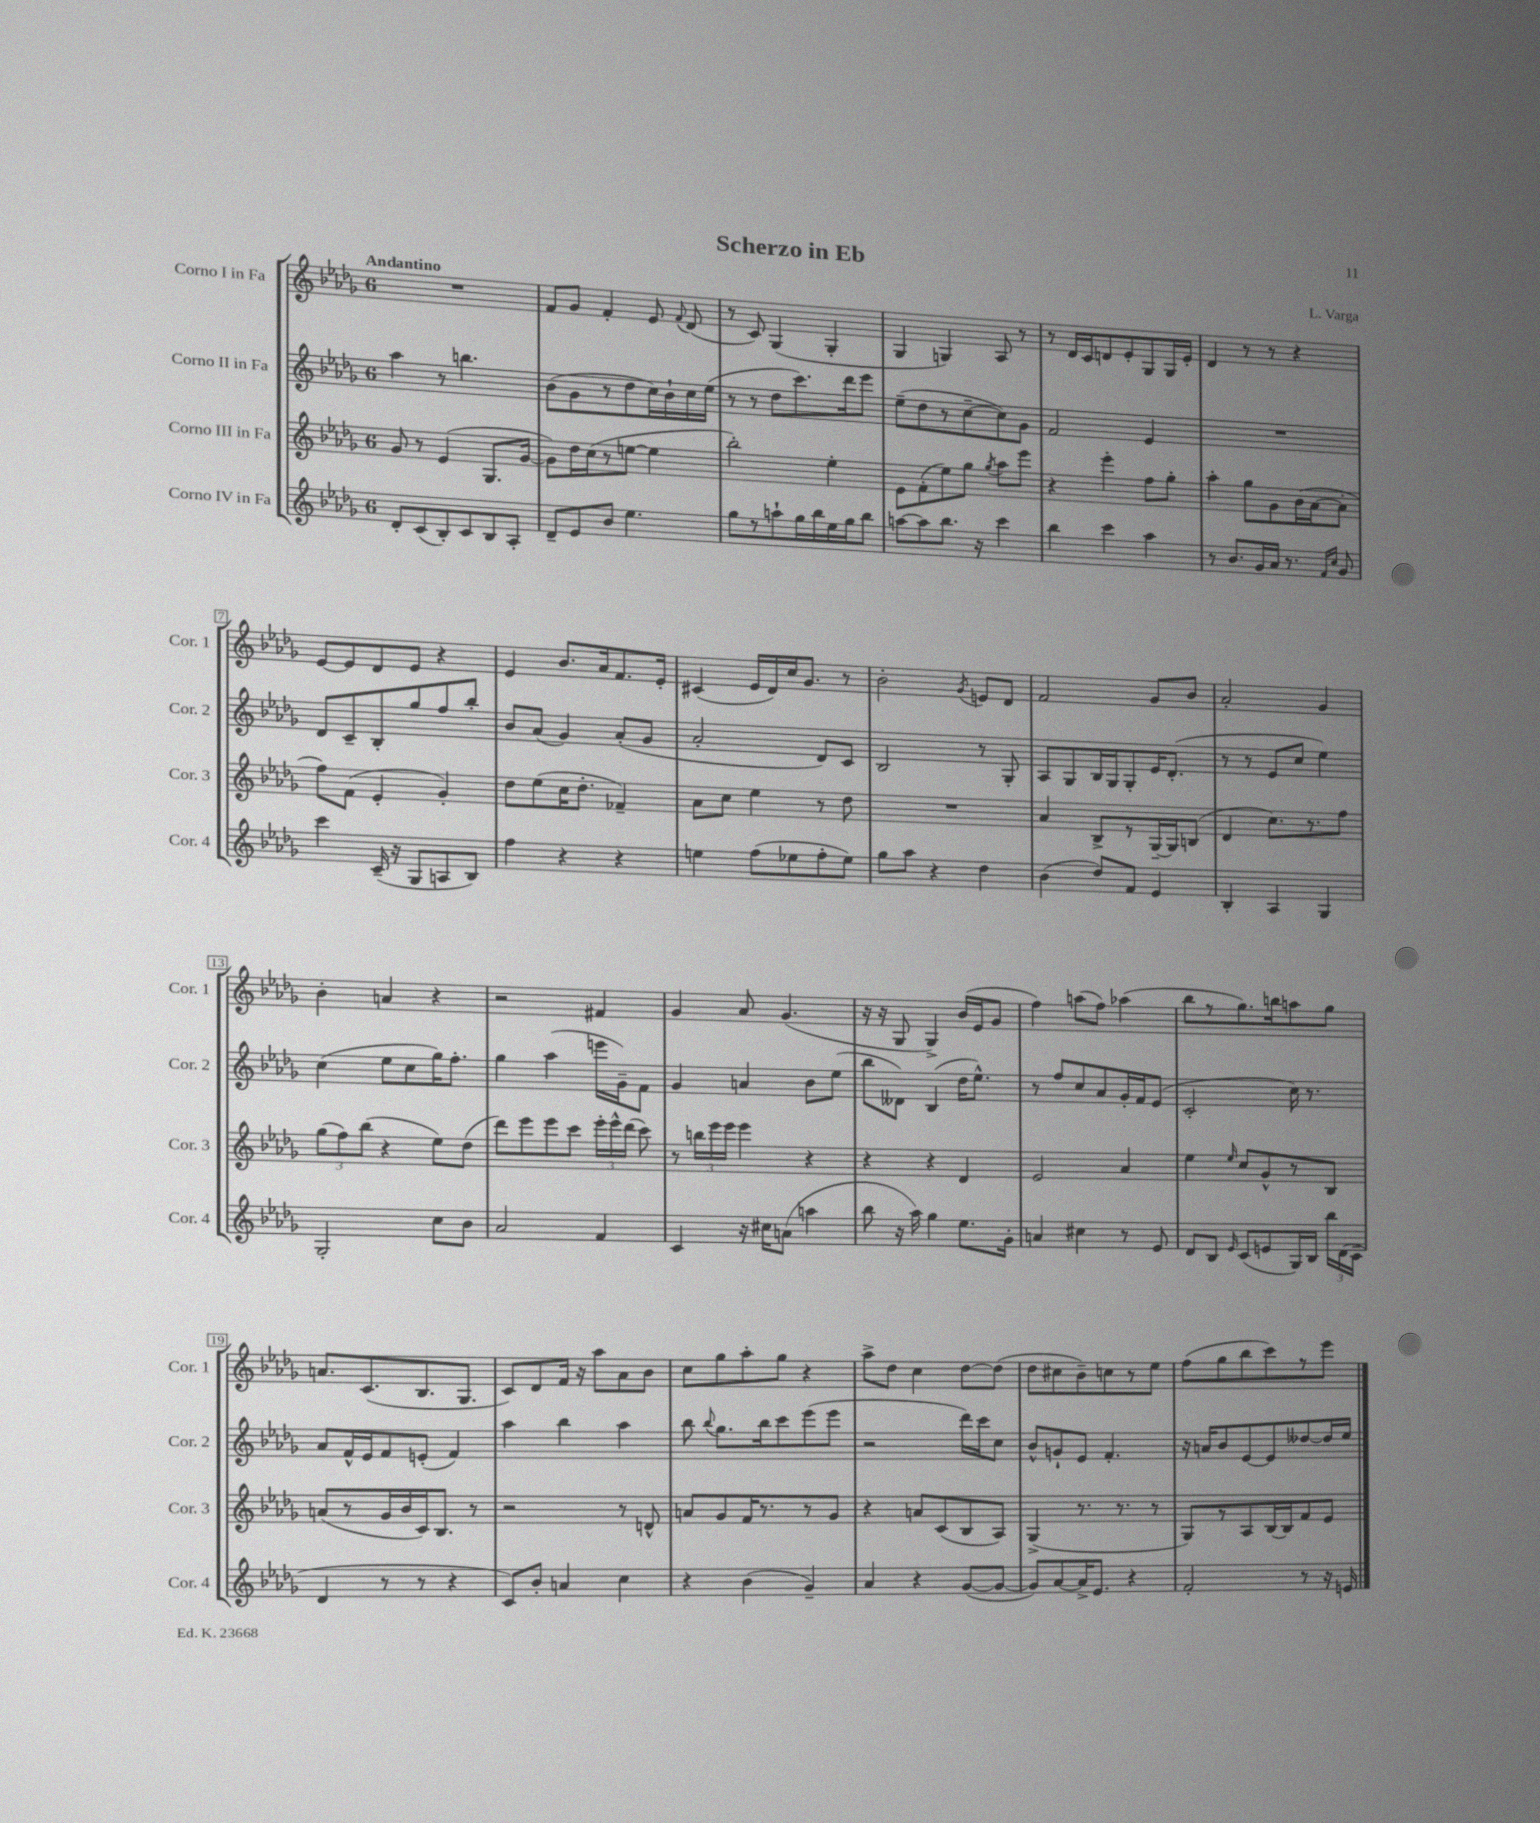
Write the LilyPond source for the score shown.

\header { title = "Scherzo in Eb" composer = "L. Varga" }
<<
\new StaffGroup <<
\new Staff = "s0" \with { instrumentName = "Corno I in Fa" shortInstrumentName = "Cor. 1" } {
    \clef treble \key des \major \once \override Staff.TimeSignature.style = #'single-digit \time 6/8 \tempo "Andantino"
    \autoBeamOff R2. |
    f'8[ ges'8] f'4-. ees'8 \appoggiatura { f'8 } des'8( |
    r8 c'8) ges4( ges4-. |
    ges4 g4) aes8 r8 |
    r8 des'16[ c'16 d'8 ees'8-. ges8 ges16 ees'16]-. |
    des'4 r8 r8 r4 |
    ees'8[~ ees'8 des'8 ees'8] r4 |
    ees'4 bes'8.[ aes'16 f'8. ees'16]-. |
    cis'4( ees'16[ des'16) c''16 ges'8.] r8 |
    bes'2-. \acciaccatura { ges'8 } e'8[ des'8] |
    f'2 ges'8[ bes'8] |
    aes'2-. ges'4 |
    bes'4-. a'4 r4 |
    r2 fis'4 |
    ges'4 aes'8 ges'4.( |
    r16 r16 ges8 ges4->) bes'16[( ees'16 ges'8] |
    f''4) a''8[( f''8]) aes''4( |
    bes''8[ r8 ges''8.) b''16 a''8 ges''8] |
    a'8.[ c'8.( bes8. ges8.] |
    c'8[) des'8 f'16] r16 aes''8[ aes'8 bes'8] |
    c''8[ ges''8 aes''8-. ges''8] r4 |
    aes''8[-> des''8] c''4 des''8[~ des''8]( |
    des''8[ cis''8 bes'8--) c''8 r8 ees''8] |
    f''8[( ges''8 bes''8 c'''8) r8 ees'''8] \bar "|." |
}
\new Staff = "s1" \with { instrumentName = "Corno II in Fa" shortInstrumentName = "Cor. 2" } {
    \clef treble \key des \major \once \override Staff.TimeSignature.style = #'single-digit \time 6/8
    \autoBeamOff aes''4 r8 b''4. |
    bes'8[( ges'8 r8 des''8 c''16) bes'16-! c''16 ees''16]( |
    r8 r8 des''8[ c'''8.) des'''16 ees'''8] |
    ees''8[--( des''8 r8 c''8~-- c''8) ges'8] |
    f'2 ees'4 |
    R2. |
    des'8[ c'8-- bes8-. ges''8 f''8 bes''8]-. |
    bes'8[ aes'8]( ges'4) aes'8[-.( ges'8] |
    aes'2-. des'8[) c'8] |
    bes2 r8 ges8-. |
    aes8[ ges8 bes16 ges16 ges8-. ees'16 des'8.]-.( |
    r8 r8 ees'8[ c''8] ees''4) |
    c''4( ees''8[ c''8 ges''16) f''8.]-. |
    ges''4 aes''4( e'''16[ ges'16--) f'8] |
    ges'4 a'4 bes'8[ ees''8]( |
    bes''8[ deses'8]) bes4( des''16[ ees''8.]-^) |
    r8 f''8[ c''8 aes'8 ges'16-. f'16 ees'8]( |
    c'2-. c''16) r8. |
    aes'8[ f'16-^ ees'16 f'8 e'8]-.( f'4) |
    aes''4 bes''4 aes''4 |
    bes''8 \appoggiatura { bes''8 } ges''8.[ bes''16 c'''8 ees'''8( ees'''8] |
    r2 des'''16[) c'''16 c''8] |
    bes'8[-^ g'8-! ees'8] f'4.-. |
    r16 a'16[ bes'8 ees'8~ ees'8 deses''8~ deses''16 ees''16] \bar "|." |
}
\new Staff = "s2" \with { instrumentName = "Corno III in Fa" shortInstrumentName = "Cor. 3" } {
    \clef treble \key des \major \once \override Staff.TimeSignature.style = #'single-digit \time 6/8
    \autoBeamOff ges'8 r8 ees'4( ges8.[ ges'16]~ |
    ges'8[) des''16 c''16( r8 e''8]~ e''4 |
    bes''2-.) ees''4-. |
    ees'8[ f'8-.( ees''8) ges''8] \acciaccatura { ges''8 } aes''8[ ees'''8] |
    r4 ees'''4-. f''8[ ges''8]-. |
    aes''4-. ges''8[ ges'8 bes'16( aes'16~ aes'8]-. |
    f''8[) f'8]( ees'4-. ges'4-.) |
    des''8[ ees''8( c''16 des''8.]-. fes'4--) |
    aes'8[ c''8] ees''4 r8 des''8 |
    R2. |
    aes'4 bes8[-> r8 ges16~-- ges16 b8]( |
    des'4 c''8.[) r8. f''8] |
    \tuplet 3/2 { ges''8[( f''8) bes''8]( } r4 ees''8[) des''8]( |
    des'''8[) ees'''8 ees'''8 c'''8] \tuplet 3/2 { ees'''16[-. ees'''16-^ des'''16]( } c'''8) |
    r8 \tuplet 3/2 { b''16[ ees'''16 ees'''16] } ees'''4 r4 |
    r4 r4 des'4 |
    ees'2 aes'4 |
    ees''4 \grace { ees''16 } c''8[ ges'8-^ r8 bes8] |
    a'8[( r8 ges'16 bes'16 c'16) bes8.] r8 |
    r2 r8 d'8-^ |
    a'8[ ges'8 f'16 r8. r8 ges'8] |
    r4 a'8[ c'8( bes8 aes8]) |
    ges4->( r8. r8. r8 |
    ges8[) r8 aes8 bes16~ bes16 f'8 ees'8] \bar "|." |
}
\new Staff = "s3" \with { instrumentName = "Corno IV in Fa" shortInstrumentName = "Cor. 4" } {
    \clef treble \key des \major \once \override Staff.TimeSignature.style = #'single-digit \time 6/8
    \autoBeamOff des'8[-. c'8( bes8-.) c'8 bes8 aes8]-. |
    des'8[-- ees'8 bes'8] ees''4. |
    ges''8[ r8 a''8-! ges''16 bes''16 ees''16 ges''16 bes''8] |
    a''8[~ a''8 bes''8.] r16 c'''4 |
    bes''4 c'''4 aes''4 |
    r8 bes'8.[ ges'16 aes'16] r8. \grace { f'16[ c''16] } ges'8 |
    c'''4 c'16--( r16 ges8[ a8 bes8]) |
    f''4 r4 r4 |
    e''4 f''8[( ees''8 f''8-. ees''8]) |
    ges''8[ aes''8] r4 des''4 |
    bes'4( des''8[) f'8] ees'4 |
    bes4-. aes4 ges4 |
    ges2-. c''8[ bes'8] |
    aes'2 f'4 |
    c'4 r16 cis''16[ a'8]( a''4 |
    bes''8 r16 aes''16) ges''4 ees''8.[ ges'16]-. |
    a'4 cis''4 r8 ees'8 |
    des'8[ bes8] \grace { ees'16 } c'8[( e'8 ges16) bes16] \tuplet 3/2 { bes''16[ des'16( c'16]-- } |
    des'4 r8 r8 r4 |
    c'8[) bes'8]-. a'4 c''4 |
    r4 bes'4( ges'4--) |
    aes'4 r4 ges'8[~( ges'8]~ |
    ges'8[) aes'8~ aes'16-> ees'8.] r4 |
    f'2-. r8 r16 e'16 \bar "|." |
}
>>
>>
\layout { \context { \Score \override BarNumber.stencil = #(make-stencil-boxer 0.1 0.3 ly:text-interface::print) } }
